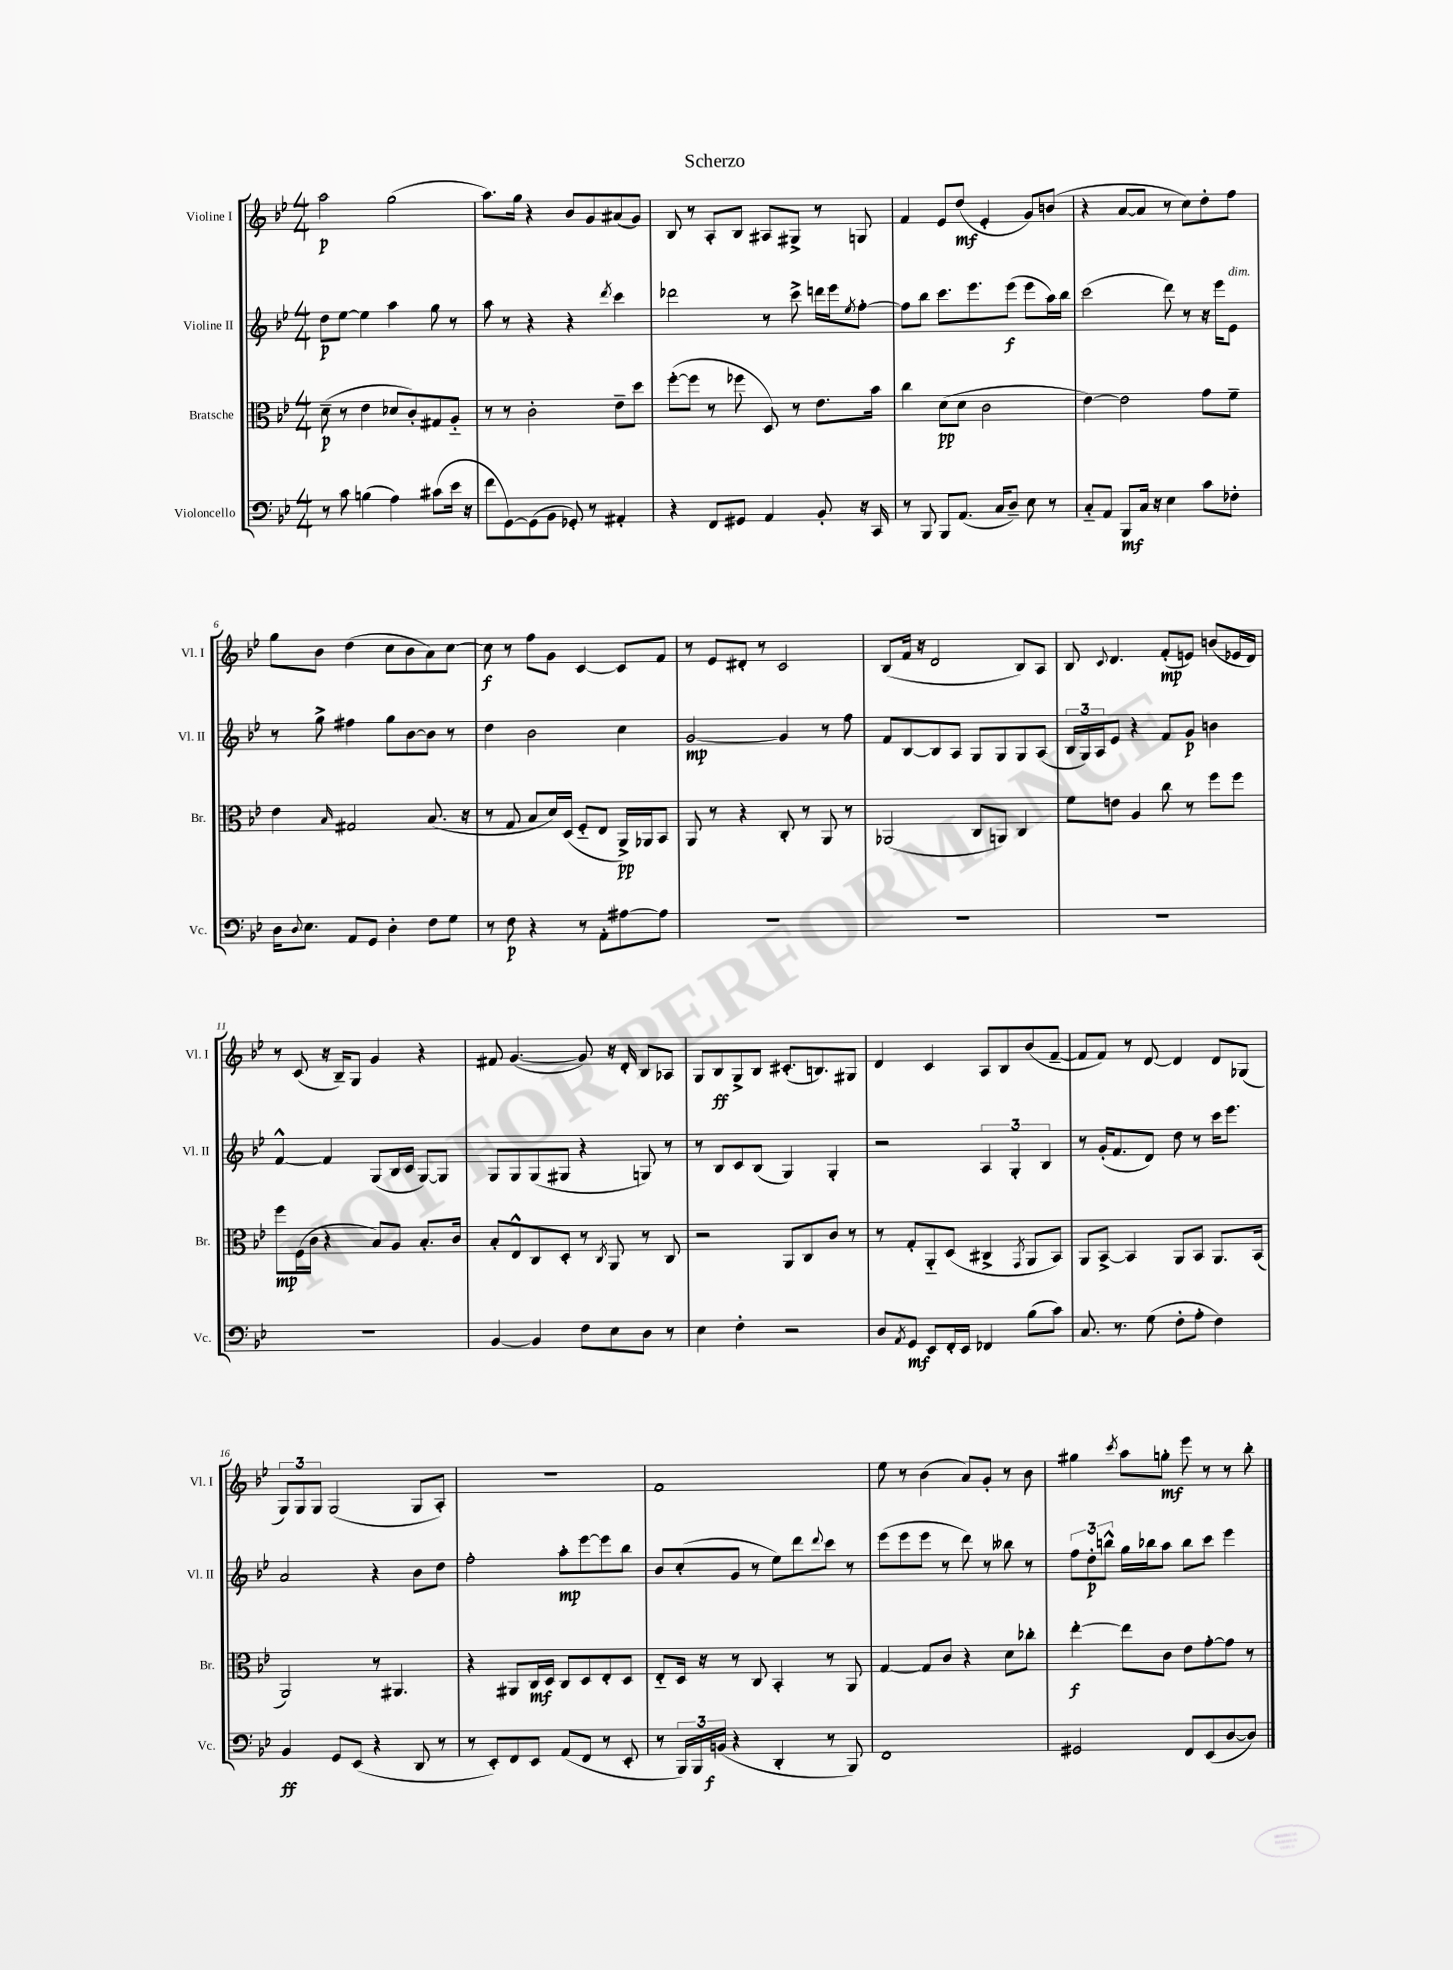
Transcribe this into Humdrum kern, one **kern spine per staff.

**kern	**kern	**kern	**kern
*staff4	*staff3	*staff2	*staff1
*clefF4	*clefC3	*clefG2	*clefG2
*k[b-e-]	*k[b-e-]	*k[b-e-]	*k[b-e-]
*M4/4	*M4/4	*M4/4	*M4/4
8r	(8d~	8dd	2aa
8c	8r	[8ee-	.
(4B	4e-	4ee-]	.
4A)	8d-	4aa	(2gg
.	8c')	.	.
(8c#	8G#	8gg	.
16e-	8A'~	8r	.
16r	.	.	.
=	=	=	=
8f	8r	8aa	8.aa)
[8GG)	8r	8r	.
.	.	.	16gg
(8GG]	2c'	4r	4r
8BB-	.	.	.
8GG-')	.	4r	8b-
8r	.	.	8g
.	.	8qddd	.
4AA#'	8e-~	4ccc	(8a#
.	8dd	.	8g)
=	=	=	=
4r	([8ff'	2ddd-	8B-
.	8ff]	.	8r
8FF	8r	.	8A'
8GG#	8ff-	.	8B-
4AA	8D)	8r	8A#
.	8r	8ccc^	8G#^
8BB-'	8.e-	16ddd	8r
.	.	16eee-	.
.	.	8qee-	.
16r	.	[8ff'	8G
16CC	16b-	.	.
=	=	=	=
8r	4cc	8ff]	4f
8BBB-	.	8bb-	.
8BBB-	(8d	8.ccc	8e-
(8.AA	8d	.	(8dd
.	.	8.eee-	.
.	2c	.	4e-'
16C	.	.	.
8D~)	.	(8eee-	.
8E-	.	8eee-	8g)
8r	.	16aa)	(8b
.	.	16bb-	.
=	=	=	=
8C'~	[4e-)	(2ccc	4r
8AA	.	.	.
8BBB-	2e-]	.	[8a
16C	.	.	8a]
16r	.	.	.
4E-	.	8ddd)	8r
.	.	8r	8cc)
8c	8g	16r	8dd'
.	.	16eee-	.
8F-'	8f~	8e-	8ff
=	=	=	=
16D	4e-	8r	8gg
8qqD	.	.	.
8.E-	.	.	.
.	.	8gg^	8b-
.	16qqB-	.	.
8AA	2G#	4ff#	(4dd
8GG	.	.	.
4D'	.	8gg	8cc
.	.	[8b-	8b-
8F	(8.B-	8b-]	8a)
8G	.	8r	[8cc
.	16r	.	.
=	=	=	=
8r	8r	4dd	8cc]
8F	8G	.	8r
4r	8B-	2b-	8ff
.	16d)	.	8g
.	(16D	.	.
8r	8F'~	.	[4c
8AA'	8E-	.	.
[8A#	16AA^)	4cc	8c]
.	16AA-	.	.
8A#]	8BB-	.	8f
=	=	=	=
1r	8AA	[2g	8r
.	8r	.	8e-
.	4r	.	8d#'
.	.	.	8r
.	8C'	4g]	2c
.	8r	.	.
.	8AA	8r	.
.	8r	8ff	.
=	=	=	=
1r	(2AA-	8f	(8B-
.	.	[8B-	16f
.	.	.	16r
.	.	8B-]	2d
.	.	8A	.
.	8C	8G	.
.	8AA)	8G	.
.	4C	8G	8B-)
.	.	(8A	8A
=	=	=	=
1r	8f	24B-	8B-
.	.	24G)	.
.	.	24A	.
.	.	.	8qqc
.	8e	8e-	4.d
.	4A	4r	.
.	8cc	8f	(8f'
.	8r	8g	8e)
.	8ff	4b	(8b
.	8ff	.	16e-
.	.	.	16d)
=	=	=	=
1r	8ff	[4f^^	8r
.	(16F	.	(8c
.	16c	.	.
.	4r	4f]	16r
.	.	.	16B-~)
.	.	.	8G
.	8B-)	(8G	4g
.	8A	16B-	.
.	.	16c	.
.	8.B-'	[8G)	4r
.	.	8G]	.
.	16c	.	.
=	=	=	=
[4BB-	8B-'	8G	8f#
.	8E-^^	8G	([4.g
4BB-]	8C	(8G	.
.	8D'	8G#	.
8F	8r	4r	8g])
.	8qC	.	.
8E-	8AA	.	16r
.	.	.	16d'
8D	8r	8G)	8B-
8r	8C	8r	8A-
=	=	=	=
4E-	2r	8r	8G
.	.	8B-	8B-
4F'	.	8c	8G^
.	.	(8B-	8B-
2r	8AA	4G)	(8.c#'
.	8C	.	.
.	.	.	8.B)
.	8c	4G'	.
.	8r	.	8G#
=	=	=	=
8D	8r	2r	4d
8qAA	.	.	.
8GG	8G'	.	.
8EE-	8AA'~	.	4c
16FF'	(8D	.	.
16EE-	.	.	.
4FF-	4C#^	6A	8A
.	.	.	8B-
.	.	6G'	.
.	8qGG	.	.
(8B-	8AA	.	(8b-
.	.	6B-	.
8c)	8BB-)	.	[8f~
=	=	=	=
8.C	8AA	8r	8f]
.	[8BB-^	(16g'	8f)
8.r	.	8.f	.
.	4BB-]	.	8r
(8G	.	8d)	[8d
8F'	8AA	8dd	4d]
8A'	8BB-	8r	.
4F)	8.AA	16ccc	8d
.	.	8.eee-	.
.	.	.	(8G-
.	(16BB-	.	.
=	=	=	=
4BB-	2AA)	2a	12G)
.	.	.	12G
.	.	.	12G
8GG	.	.	(2G
(8EE-	.	.	.
4r	8r	4r	.
.	4.AA#	.	.
8DD	.	8b-	8G
8r	.	8dd	8A')
=	=	=	=
8r	4r	2ff'	1r
8EE-')	.	.	.
8FF	8AA#	.	.
8EE-	16C	.	.
.	16D	.	.
(8AA	8C	8aa'	.
8FF	8D	[8eee-	.
8r	8E-'	8eee-]	.
8EE-'	8D	8bb-	.
=	=	=	=
8r	8E-'~	8b-	1f
24BBB-)	16D	(8cc'	.
24BBB-	.	.	.
.	16r	.	.
(24BB	.	.	.
4r	8r	8g	.
.	8C	8r	.
4DD'	4BB-'	8ee-)	.
.	.	8ddd	.
.	.	8qqddd	.
8r	8r	8ccc	.
8BBB-)	8AA	8r	.
=	=	=	=
1FF	[4G	(8eee-	8ee-
.	.	8eee-	8r
.	8G]	8eee-	(4b-
.	8c	8r	.
.	4r	8ddd)	8a)
.	.	8r	8g'
.	8d	8bb--	8r
.	8cc-'	8r	8b-
=	=	=	=
2GG#	[4ee-'	12ff	4gg#
.	.	12dd'	.
.	.	12bb^^	.
.	.	.	8qccc
.	8ee-]	16gg	8aa
.	.	16bb-	.
.	8c	8aa	8gg'
8FF	8e-	8bb-	8eee-
(8EE-	[8g'	8ccc	8r
[8D	8g]	4eee-	8r
8D])	8r	.	8bb-'
==	==	==	==
*-	*-	*-	*-
